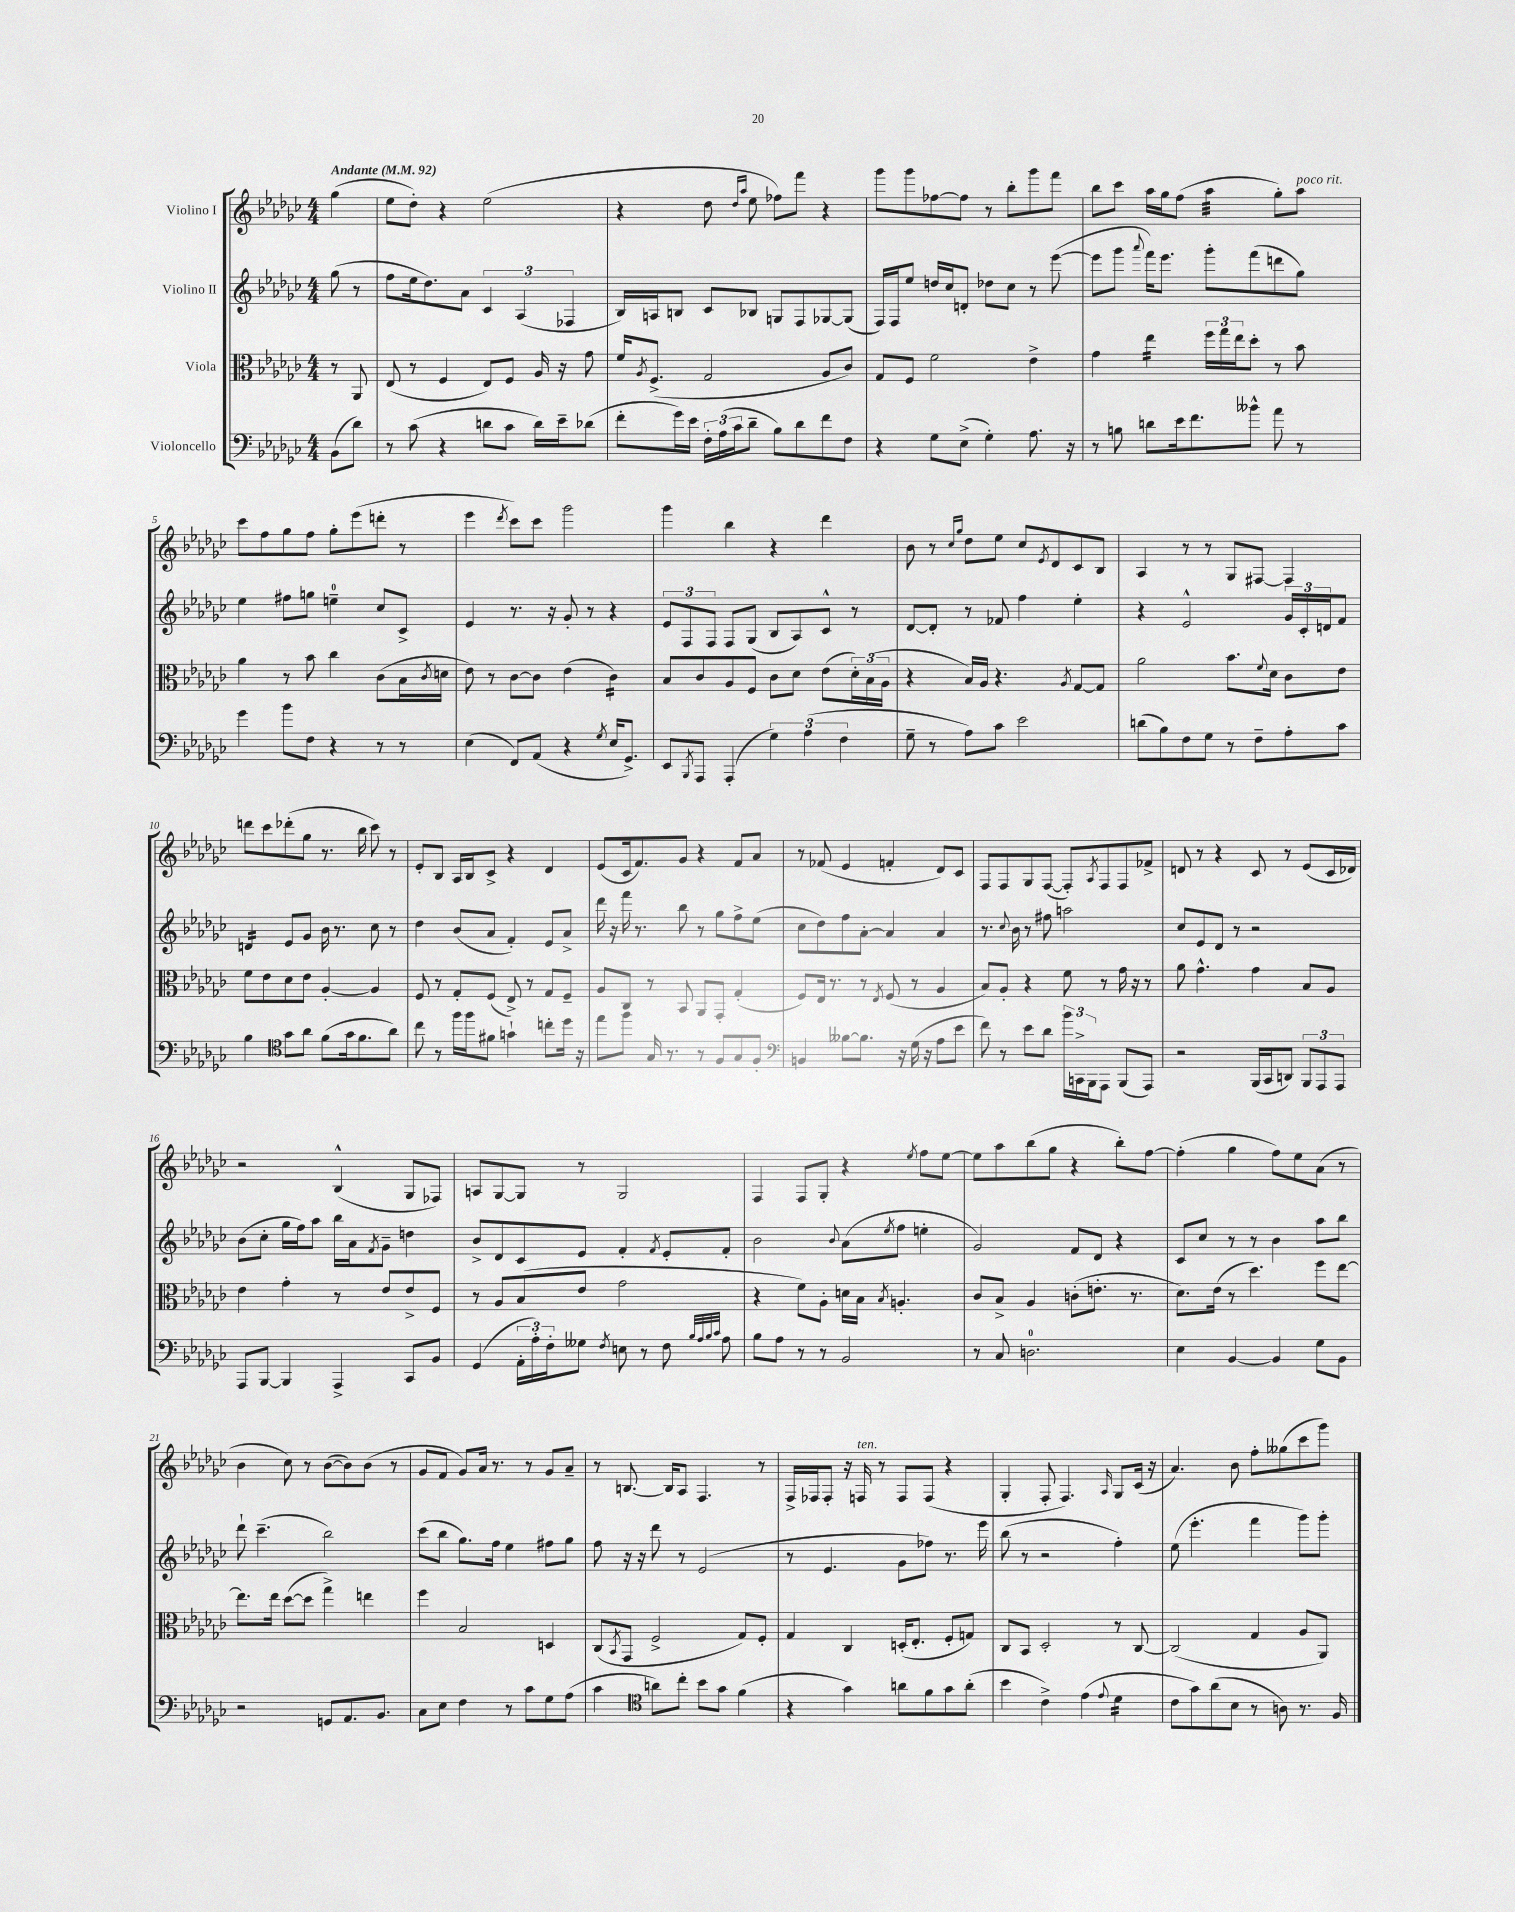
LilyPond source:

<<
\new StaffGroup <<
\new Staff = "s0" \with { instrumentName = "Violino I" } {
    \clef treble \key ges \major \numericTimeSignature \time 4/4 \partial 4 \tempo "Andante" 4 = 92
    ges''4( |
    ees''8 des''8-.) r4 ees''2( |
    r4 des''8 \grace { des''16 aes''16 } ees''8 fes''8) f'''8 r4 |
    ges'''8 ges'''8 fes''8~ fes''8 r8 bes''8-. ges'''8 f'''8 |
    bes''8 ces'''8 aes''16 ges''16 f''8( aes''4:32 ges''8-.) aes''8^\markup { \italic "poco rit." } |
    ces'''8 f''8 ges''8 f''8 ges''8-. ees'''8( d'''8-. r8 |
    ees'''4 \acciaccatura { des'''8 } ces'''8) ces'''8 ges'''2 |
    ges'''4 bes''4 r4 des'''4 |
    bes'8 r8 \grace { ces''16 ges''16 } des''8 ees''8 ces''8 \acciaccatura { ees'8 } des'8 ces'8 bes8 |
    aes4 r8 r8 ges8 fis8~ fis4 |
    d'''8 ces'''8 des'''8-.( ges''8 r8. bes''16 ces'''8) r8 |
    ees'8-. bes8 aes16 bes16 ces'8-> r4 des'4 |
    ees'8( ces'16 f'8.) ges'8 r4 f'8 aes'8 |
    r8 fes'8( ees'4 f'4-. des'8) ces'8 |
    f8 f8 ges8 f8~( f8-.) \acciaccatura { aes8 } f8 f8 fes'8-> |
    d'8 r8 r4 ces'8 r8 ees'8( ces'16 des'16) |
    r2 bes4-^( ges8 fes8) |
    a8 ges8~ ges8 r8 ges2 |
    f4 f8 ges8-. r4 \acciaccatura { ees''8 } f''8 ees''8~ |
    ees''8 aes''8 bes''8( ges''8 r4 bes''8-.) f''8~ |
    f''4-.( ges''4 f''8) ees''8 aes'8( r8 |
    bes'4 ces''8) r8 bes'8~( bes'8) bes'8( r8 |
    ges'8 f'8 ges'8) aes'16 r8. r8 ges'8 aes'8-- |
    r8 b8.~ b16 aes8 f4. r8 |
    f16-> fes16 fes8-. r16 f16^\markup { \italic "ten." } r8 f8 f8( r4 |
    ges4-. f8-. f4.) \grace { aes16 } ges8 ces'16( r16 |
    aes'4.) bes'8 f''8-. geses''8( ces'''8 ges'''8) \bar "|." |
}
\new Staff = "s1" \with { instrumentName = "Violino II" } {
    \clef treble \key ges \major \numericTimeSignature \time 4/4 \partial 4
    ges''8( r8 |
    f''8 ees''16 des''8.) aes'8 \tuplet 3/2 { ces'4 aes4( fes4 } |
    bes16) a16 b8 ces'8 bes8 g8 f8 ges8~ ges8( |
    f16) f16 ees''8 d''16 ces''16 d'8-. des''8 ces''8 r8 ees'''8~( |
    ees'''8 ges'''8 \appoggiatura { aes'''8 } f'''16) ees'''8. ges'''8-. f'''8( d'''8 ges''8) |
    ees''4 fis''8 g''8 e''4-0-- ces''8 ces'8-> |
    ees'4 r8. r16 ges'8-. r8 r4 |
    \tuplet 3/2 { ees'8 f8 f8 } f8 ges8( bes8 aes8) ces'8-^ r8 |
    des'8~ des'8-. r8 fes'8 f''4 ees''4-. |
    r4 ees'2-^ \tuplet 3/2 { ges'16 ces'16-. d'16 } f'8 |
    d'4:16 ees'8 ges'8 bes'16 r8. ces''8 r8 |
    des''4 bes'8( aes'8 f'4-.) ees'8 aes'8-> |
    des'''16 r16 f'''16 r8. bes''8 r8 ges''8 f''8-> ees''8( |
    ces''8 des''8) f''8 aes'8~-. aes'4 aes'4 |
    r8. \appoggiatura { ces''8 } bes'16 r8 fis''8 a''2 |
    ces''8 ees'8 des'8 r8 r2 |
    bes'8( ces''8-. ges''16 f''16) aes''8 bes''16 aes'16 \acciaccatura { f'8 } ges'8-- d''4 |
    bes'8-> des'8 ces'8 ees'8 f'4-. \acciaccatura { f'8 } ees'8-. f'8-. |
    bes'2 \appoggiatura { bes'8 } aes'8( \acciaccatura { ees''8 } f''8 e''4-. |
    ges'2) f'8 des'8 r4 |
    ces'8 ces''8 r8 r8 bes'4 aes''8 bes''8 |
    des'''8-! ces'''4.--( bes''2) |
    ces'''8( bes''8 ges''8.) f''16 ees''4 fis''8 ges''8 |
    f''8 r16 r16 des'''8 r8 ees'2( |
    r8 ees'4. ges'8 fes''8) r8. ees'''16 |
    bes''8( r8 r2 f''4-.) |
    ees''8( ees'''4.-. f'''4 ges'''8) ges'''8-. \bar "|." |
}
\new Staff = "s2" \with { instrumentName = "Viola" } {
    \clef alto \key ges \major \numericTimeSignature \time 4/4 \partial 4
    r8 aes,8 |
    ees8( r8 f4 ees8) f8 aes16 r16 ges'8 |
    f'16 \acciaccatura { aes8 } f8.->( ges2 aes8 ces'8) |
    ges8 f8 f'2 ees'4-> |
    ges'4 ees''4:16 \tuplet 3/2 { f''16 ges''16 ees''16 } des''8-. r8 bes'8 |
    aes'4 r8 bes'8 ces''4 ces'8( bes16 \acciaccatura { ces'8 } d'16 |
    ees'8) r8 ces'8~ ces'8 ees'4( ces'4:16) |
    bes8 ces'8 aes8 f8 ces'8 des'8 ees'8( \tuplet 3/2 { des'16-.) bes16( aes16 } |
    r4 bes16) aes16 r4. \acciaccatura { aes8 } ges8~ ges8 |
    aes'2 bes'8. \appoggiatura { f'8 } des'16 ces'8 ees'8 |
    f'8 ees'8 des'8 ees'8 aes4~-. aes4 |
    f8 r8 ges8-. f8( ees8->) r8 ges8 f8-- |
    aes8 ces8 r8 bes,8 aes,8 ges,8-. ges4-.( |
    f8) ees16 r8. r8 \acciaccatura { ees8 } f8( r8 aes4 |
    bes8) aes8-. r4 f'8 r8 ges'16 r16 r8 |
    aes'8 ges'4.-^ ges'4 bes8 aes8 |
    ees'4 ges'4-. r8 ees'8 ees'8-> f8 |
    r8 aes8 bes8( ees'8 ges'2 |
    r4 f'8) aes8-. d'16 bes16 \acciaccatura { bes8 } a4.-. |
    ces'8 bes8-> aes4 c'8-.( e'8.-. r8. |
    des'8.) ees'16( r8 des''4.) f''8 ees''8~ |
    ees''8. ees''16 des''8~( des''8 ges''4->) e''4 |
    f''4 bes2 d4 |
    ces8( \acciaccatura { bes,8 } ges,8 f2-> ges8) f8-. |
    ges4 ces4 d16-.( ees8.-. f8-. g8) |
    ces8 bes,8 des2-. r8 ces8~ |
    ces2( ges4 aes8 aes,8) \bar "|." |
}
\new Staff = "s3" \with { instrumentName = "Violoncello" } {
    \clef bass \key ges \major \numericTimeSignature \time 4/4 \partial 4
    bes,8( des'8) |
    r8 ces'8( r4 d'8 ces'8 d'16) ees'16-- des'8( |
    f'8-. ges'16) ees'16 \tuplet 3/2 { f16-. aes16( ces'16 } des'8-- bes8) des'8 f'8 f8 |
    r4 ges8 ees8->( ges4-.) aes8. r16 |
    r8 b8 d'8 ees'16 f'8. beses'8-^ aes'8 r8 |
    ges'4 bes'8 f8 r4 r8 r8 |
    ees4( f,8) aes,8( r4 \acciaccatura { ges8 } ees16 ges,8.->) |
    ees,8 \acciaccatura { bes,,8 } aes,,8 aes,,4-.( \tuplet 3/2 { ges4) aes4( f4 } |
    ges8-- r8 aes8) ces'8 ees'2 |
    d'8( bes8) f8 ges8 r8 f8-- aes8-. ces'8 |
    bes4 \clef tenor ges'8 aes'8 f'8( ges'16 f'8. aes'8) |
    ces''8 r8 f''16 f''16 fis'8 g'4-! c''8-. des''16 r16 |
    ees''8 f''8 ges16 r8. r8 f8 ges8 f8-. |
    \clef bass b,4 beses8~ beses8. r16 ges16( r16 aes8 ees'8 |
    f'8) r8 ees'8 des'8 \tuplet 3/2 { bes'16 c,16-> bes,,16 } aes,,8 bes,,8( aes,,8) |
    r2 bes,,16( ces,16 d,8) \tuplet 3/2 { bes,,8 aes,,8 aes,,8 } |
    aes,,8 bes,,8~ bes,,4 aes,,4-> ces,8 bes,8 |
    ges,4( \tuplet 3/2 { aes,16-. aes16-.) f16-. } geses8 \acciaccatura { f8 } e8 r8 f8 \grace { bes32 aes32 bes32 ces'32 } aes8 |
    bes8 aes8 r8 r8 bes,2 |
    r8 ces8 d2.-0 |
    ees4 bes,4~ bes,4 ges8 bes,8 |
    r2 g,8 aes,8. bes,8. |
    ces8 ees8 f4 r8 ces'8 ges8 aes8( |
    ces'4 \clef tenor a'8) ces''8-. bes'8 ges'8 f'4( |
    r4 ges'4) a'8 f'8 ges'8 a'8-.( |
    bes'4 ces'4->) ees'4( \appoggiatura { ees'8 } des'4:16 |
    ces'8 ges'8) aes'8( bes8 r8 a8) r8. f16 \bar "|." |
}
>>
>>
